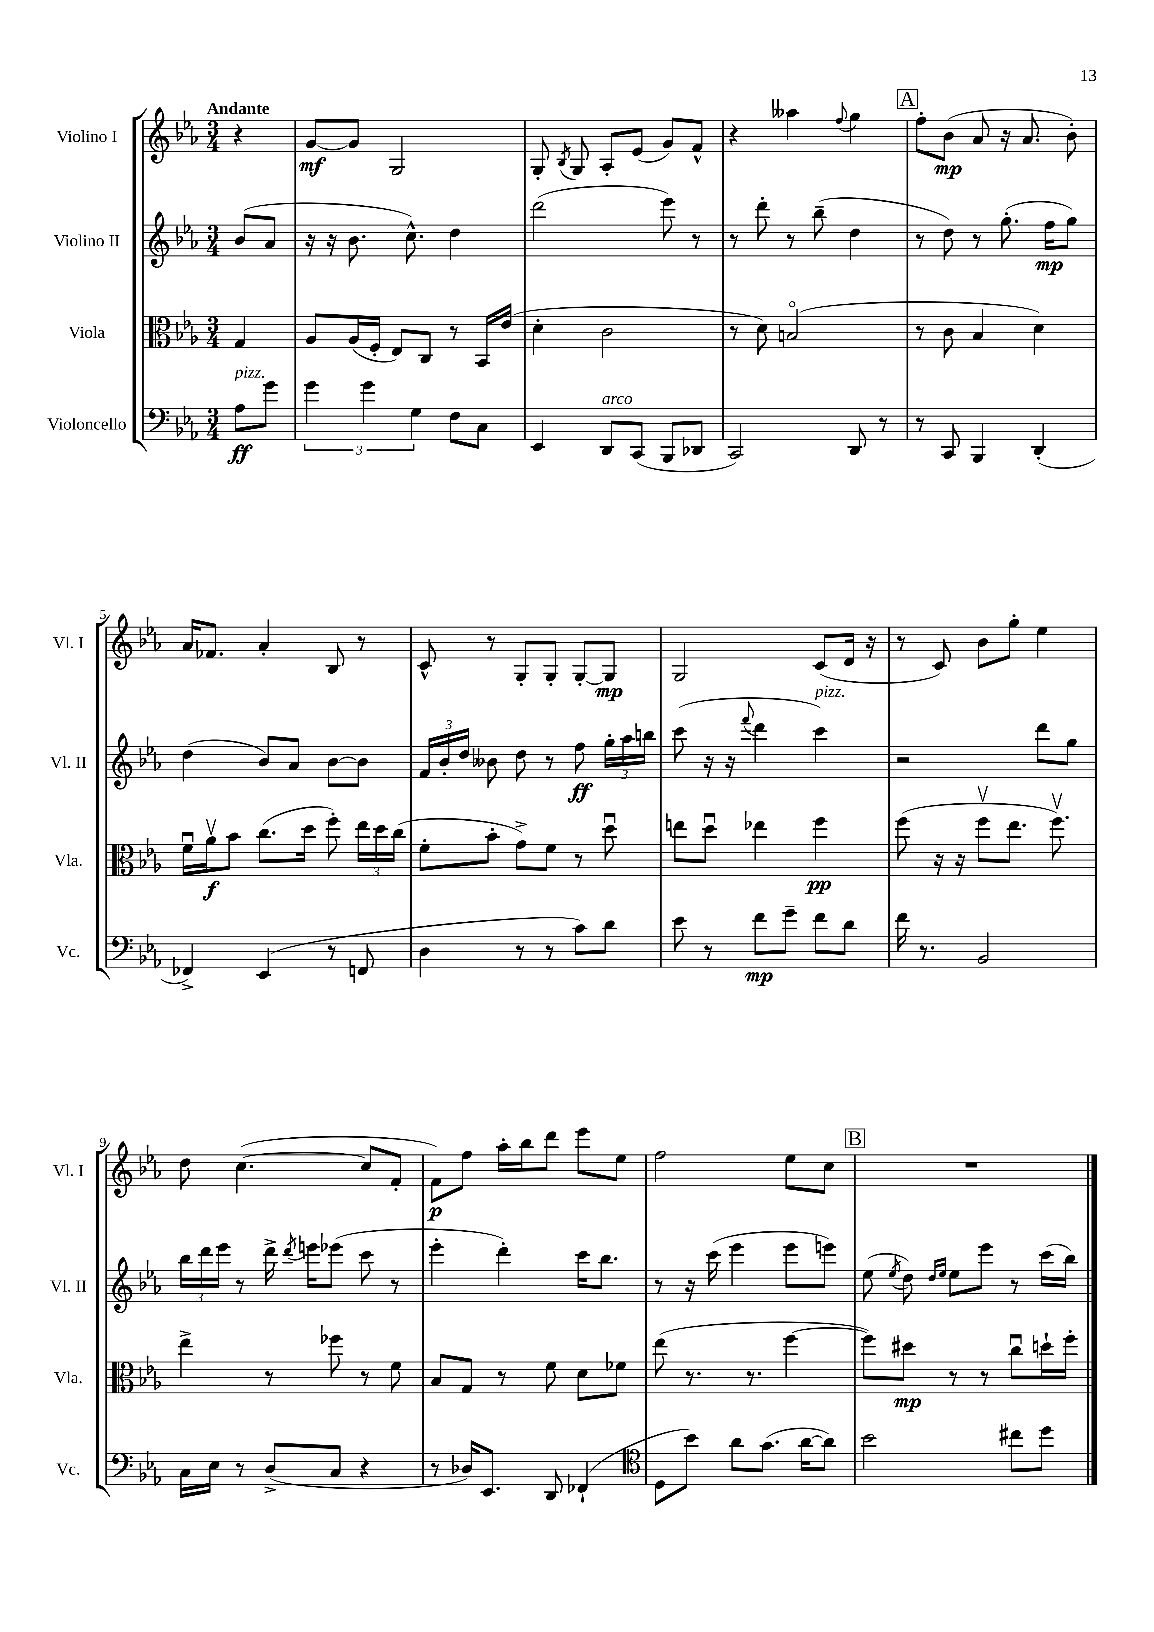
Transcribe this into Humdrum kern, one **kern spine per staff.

**kern	**kern	**kern	**kern
*staff4	*staff3	*staff2	*staff1
*clefF4	*clefC3	*clefG2	*clefG2
*k[b-e-a-]	*k[b-e-a-]	*k[b-e-a-]	*k[b-e-a-]
*M3/4	*M3/4	*M3/4	*M3/4
8A-	4G	(8b-	4r
8g	.	8a-	.
=	=	=	=
6g	8A-	16r	[8g
.	.	16r	.
.	(16A-	8.b-	8g]
6g	.	.	.
.	16F'	.	.
.	8E-)	.	2G
.	.	8.cc^^)	.
6G	.	.	.
.	8C	.	.
8F	8r	4dd	.
8C	16BB-	.	.
.	(16e-	.	.
=	=	=	=
4EE-	4d'	(2ddd	8G'
.	.	.	8qB-
.	.	.	8G
8DD	2c	.	8A-'
(8CC	.	.	(8e-
8BBB-	.	8eee-)	8g)
8DD-	.	8r	8f^^
=	=	=	=
2CC)	8r	8r	4r
.	8d)	8ddd'	.
.	(2Bo	8r	4aa--
.	.	(8bb-~	.
.	.	.	8qqff
8DD	.	4dd	4gg
8r	.	.	.
=	=	=	=
8r	8r	8r	8ff'
8CC	8c	8dd)	(8b-
4BBB-	4B-	8r	8a-
.	.	(8.gg'	16r
.	.	.	8.a-
(4DD'	4d)	.	.
.	.	16ff	.
.	.	8gg)	8b-')
=	=	=	=
4FF-^)	16fu	(4dd	16a-
.	16a-v	.	8.f-
.	8b-	.	.
(4EE-	(8.cc	8b-)	4a-'
.	.	8a-	.
.	16dd	.	.
8r	8ff')	[8b-	8B-
8FF	24ee-	8b-]	8r
.	24dd	.	.
.	(24cc	.	.
=	=	=	=
4D	8f'	24f	8c^^
.	.	24b-'	.
.	.	24dd	.
.	8b-'	8b--	8r
8r	8g^)	8dd	8G'
8r	8f	8r	8G'
8c)	8r	8ff	[8G'
8d	8ddu	24gg'	8G]
.	.	24aa-	.
.	.	24bb	.
=	=	=	=
8e-	8ee	(8ccc	2G
8r	8ddu	16r	.
.	.	16r	.
.	.	8qqfff	.
8f	4ee-	4ddd	.
8g~	.	.	.
8f	4ff	4ccc)	(8c
8d	.	.	16d
.	.	.	16r
=	=	=	=
16f	(8ff	2r	8r
8.r	.	.	.
.	16r	.	8c)
.	16r	.	.
2BB-	8ffv	.	8b-
.	8.ee-	.	8gg'
.	.	8ddd	4ee-
.	8.ffv)	.	.
.	.	8gg	.
=	=	=	=
16C	4ee-^	24bb-	8dd
.	.	24ddd	.
16E-	.	.	.
.	.	24eee-	.
8r	.	8r	([4.cc
(8D^	8r	16ddd^	.
.	.	8qddd	.
.	.	16eee	.
8C	8ff-	(8eee-	.
4r	8r	8ccc	8cc]
.	8f	8r	8f'
=	=	=	=
8r	8B-	4eee-'	8f)
16D-)	8G	.	8ff
8.EE-	.	.	.
.	8r	4ddd')	16aa-'
.	.	.	16bb-
8DD	8f	.	8ddd
(4FF-`	8d	16ccc	8eee-
.	.	8.bb-	.
.	8f-	.	8ee-
=	=	=	=
*clefC4	*	*	*
8D	(8ee-	8r	2ff
8b-)	8.r	16r	.
.	.	(16ccc	.
8a-	.	4eee-	.
.	8.r	.	.
(8.g	.	.	.
.	[4ff	8eee-	8ee-
[16a-	.	.	.
8a-])	.	8eee)	8cc
=	=	=	=
2b-	8ff])	(8ee-	2.r
.	.	8qee-	.
.	8dd#	8dd)	.
.	.	16qqdd	.
.	.	16qqee-	.
.	8r	8ee-	.
.	8r	8eee-	.
8cc#	8ccu	8r	.
8dd	16dd`	(16ccc	.
.	16ff'	16bb-)	.
==	==	==	==
*-	*-	*-	*-
